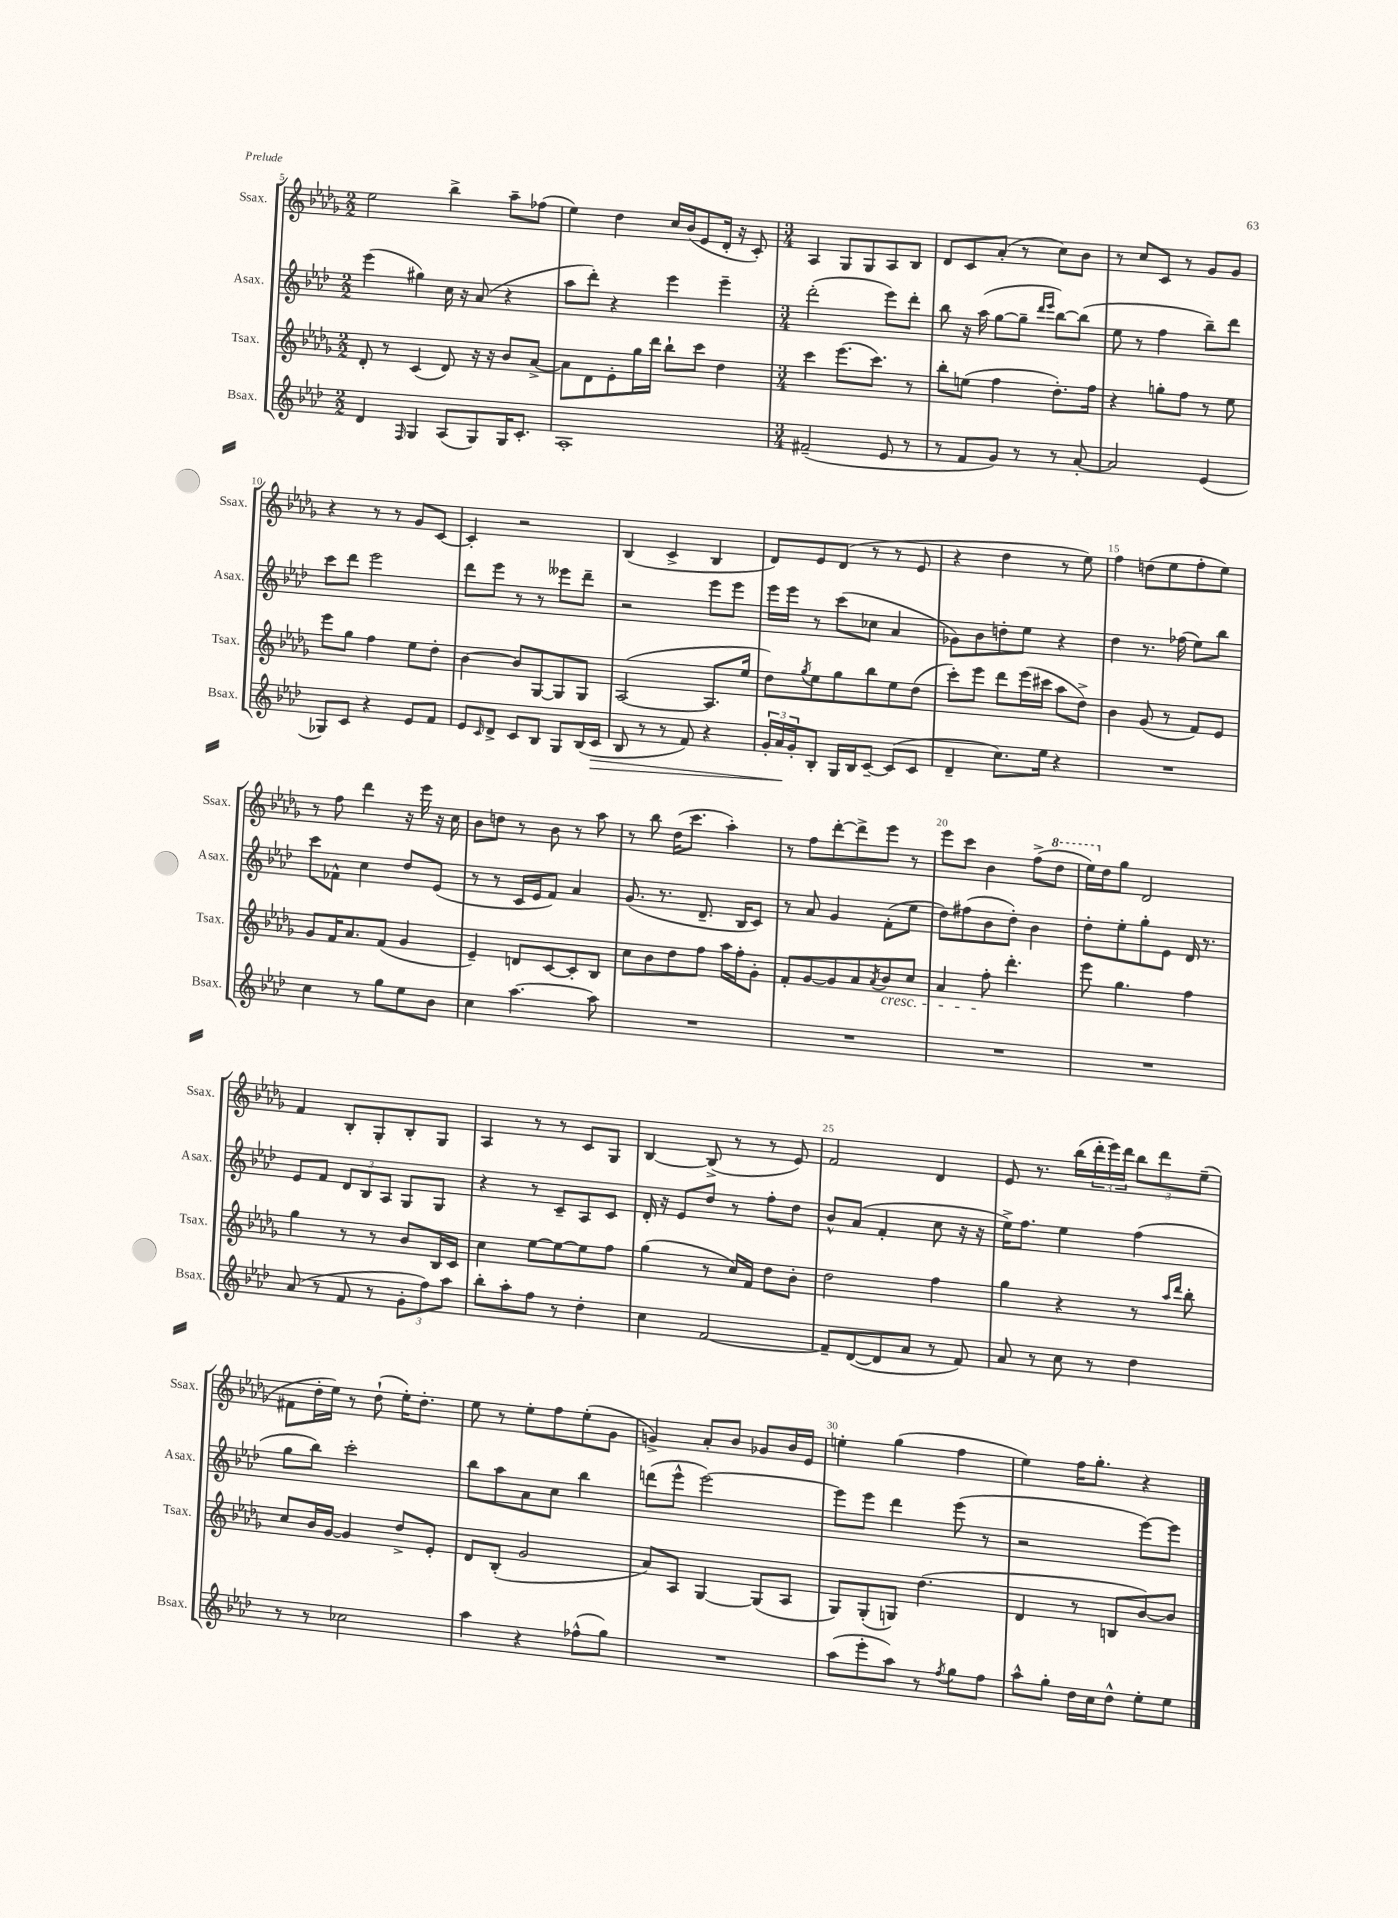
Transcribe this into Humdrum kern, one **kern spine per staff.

**kern	**dynam	**kern	**kern	**kern
*part4	*part4	*part3	*part2	*part1
*staff4	*staff4	*staff3	*staff2	*staff1
*I"Bsax.	*	*I"Tsax.	*I"Asax.	*I"Ssax.
*I'Bsax.	*	*I'Tsax.	*I'Asax.	*I'Ssax.
*clefG2	*	*clefG2	*clefG2	*clefG2
*k[b-e-a-d-]	*	*k[b-e-a-d-g-]	*k[b-e-a-d-]	*k[b-e-a-d-g-]
*M2/2	*	*M2/2	*M2/2	*M2/2
=5	=5	=5	=5	=5
4d-/	.	8d-'/	(4eee-\	2ee-\
.	.	8r	.	.
16qqF/	.	.	.	.
4G/	.	(4c/	4gg#X\)	.
(8A-/L	.	8d-/)	16cc\	4bb-^\
.	.	.	16r	.
8G/)	.	16r	(8a-/	.
.	.	16r	.	.
16G/K	.	8b-/L	4r	8aa-~\L
8.c'/J	.	.	.	.
.	.	[8a-^/J	.	(8ff-X\J
=6	=6	=6	=6	=6
1A-'	.	8a-\L]	8aa-\L	4ee-\)
.	.	8d-\	8ddd-'\J)	.
.	.	8e-'\	4r	4dd-\
.	.	16gg-\L	.	.
.	.	16ddd-\JJ	.	.
.	.	8bb-`\L	4eee-\	16cc/LL
.	.	.	.	(16b-/J
.	.	8ccc\J	.	8e-/
.	.	4dd-\	4eee-~\	16d-'/Jk
.	.	.	.	16r
.	.	.	.	8c'/)
=7	=7	=7	=7	=7
*M3/4	*	*M3/4	*M3/4	*M3/4
(2f#X~/	.	4ccc\	(2ddd-'\	4A-/
.	.	(8.eee-\L	.	8G-/L
.	.	.	.	8G-/
.	.	8.ccc\J)	.	.
8e-/	.	.	8eee-\L)	8A-/
8r	.	8r	8ddd-'\J	8B-/J
=8	=8	=8	=8	=8
8r	.	8bb-'\L	8bb-\	8d-/L
8f/L	.	(8een\J	16r	8c/
.	.	.	(16aa-\	.
8g/J)	.	4ff\	[8gg\L	(8a-'/J
8r	.	.	8gg~\J]	8r
.	.	.	16qqddd-/LL	.
.	.	.	16qqeee-/JJ	.
8r	.	8.dd-'\L)	[8bb-\L)	8cc\L)
[8a-'/	.	.	(8bb-\J]	8b-\J
.	.	16ff\Jk	.	.
=9	=9	=9	=9	=9
2a-/]	.	4r	8ee-\	8r
.	.	.	8r	8cc/L
.	.	8ggn'\L	4ff\	8c/J
.	.	8ff\J	.	8r
(4e-/	.	8r	8bb-~\L)	8g-/L
.	.	8ee-\	8ddd-\J	8g-/J
!!LO:LB:g=z
=10	=10	=10	=10	=10
8G-X/L)	.	8eee-\L	8ccc\L	4r
8c/J	.	8gg-\J	8ddd-\J	.
4r	.	4ff\	2eee-\	8r
.	.	.	.	8r
8e-/L	.	8ee-\L	.	8g-/L
8f/J	.	8dd-'\J	.	[8c/J
=11	=11	=11	=11	=11
8e-/L	.	[4b-\	8ddd-\L	4c'/]
16qqc/	.	.	.	.
8d-^/J	.	.	8eee-\J	.
8c/L	.	8b-/L]	8r	2r
8B-/J	.	[8G-/	8r	.
8G/L	.	8G-/]	8eee--X\L	.
(16B-/L	.	8G-/J	8ddd-~\J	.
!	!LO:HP:b	!	!	!
16c/JJ	>	.	.	.
=12	=12	=12	=12	=12
8B-/	.	([2A-/	2r	(4B-/
8r	.	.	.	.
8r	.	.	.	4c^/
8f/)	.	.	.	.
4r	.	8.A-/L]	8eee-\L	4B-/
.	.	.	8eee-\J	.
.	.	16ee-/Jk	.	.
=13	=13	=13	=13	=13
24g'/LL	.	8dd-\L)	16eee-\LL	8d-/L)
24a-/	.	.	.	.
.	.	.	16eee-\JJ	.
24g'/J	]	.	.	.
.	.	8qgg-/	.	.
8B-'/J	.	8ee-\	8r	8e-/
16G/LL	.	8gg-\	(8ccc\L	(8d-/J
16B-/J	.	.	.	.
[8c~/J	.	8bb-\	8cc-X\J	8r
(8c/L]	.	8ee-\	4a-/	8r
8c/J	.	(8dd-\J	.	8e-/
=14	=14	=14	=14	=14
4d-~/	.	8ccc'\L)	8g-X\L)	4r
.	.	8eee-\J	8b-\	.
8.cc\L)	.	8ddd-\L	8ddn'\	4dd-\
.	.	(16eee-\L	8ee-\J	.
16ee-\Jk	.	16ccc#X\JJ	.	.
4r	.	8aa-\L	4r	8r
.	.	8dd-^\J)	.	8ee-\)
=15	=15	=15	=15	=15
2.r	.	4b-\	4dd-\	4ff\
.	.	(8g-/	8.r	(8ddn\L
.	.	8r	.	8ee-\
.	.	.	(16ff-X\	.
.	.	8f/L)	8ee-\L)	8ff'\
.	.	8e-/J	8bb-\J	8ee-\J)
!!LO:LB:g=z
=16	=16	=16	=16	=16
4cc\	.	8g-/L	8ccc\L	8r
.	.	16f/K	8f-X^^\J	8ff\
.	.	8.a-/	.	.
8r	.	.	4cc\	4ddd-\
8gg\L	.	(8f/J	.	.
8ee-\	.	4g-/	8dd-/L	16r
.	.	.	.	16eee-\
8b-\J	.	.	(8e-/J	16r
.	.	.	.	16cc\
=17	=17	=17	=17	=17
4cc\	.	4e-~/)	8r	8b-\L
.	.	.	8r	8ddn\J
[4.aa-\	.	8dn/L	16c/LL	8r
.	.	.	16e-/J	.
.	.	[8c/	8f/J)	8b-\
.	.	8c'/]	4a-/	8r
8aa-\]	.	8B-/J	.	8aa-\
=18	=18	=18	=18	=18
2.r	.	8cc\L	(8.g/	8r
.	.	8b-\	.	8bb-\
.	.	.	8.r	.
.	.	8dd-\	.	(16dd-\KL
.	.	.	.	8.ccc\J
.	.	8ff\J	8.d-~/	.
.	.	16aa-\LL	.	4aa-'\)
.	.	16ff'\J	16B-/KL	.
.	.	8g-'\J	8c/J)	.
=19	=19	=19	=19	=19
2.r	.	8f'/L	8r	8r
.	.	[8g-/	8a-/	8ff\L
.	.	8g-/]	4g/	[8ddd-'\
.	.	8a-/	.	8ddd-^\]
.	.	8qa-/	.	.
!	!	!LO:TX:b:i:t=cresc.	!	!
.	.	8b-/	(8f'\L	8eee-\J
.	.	8cc/J	8ee-\J	8r
=20	=20	=20	=20	=20
2.r	.	4a-/	8dd-\L)	8eee-\L
.	.	.	(8ff#X\	8ccc\J
.	.	8ff'\	8b-\	4b-\
.	.	4.ddd-'\	8dd-'\J)	.
.	.	.	4b-\	(8ff^\L
*	*	*	*	*8va
.	.	.	.	8ddd-\J
=21	=21	=21	=21	=21
2.r	.	8eee-\	8dd-'\L	16eee-\LL)
*	*	*	*	*X8va
.	.	.	.	16dd-\J
.	.	4.gg-\	8ee-'\	8gg-\J
.	.	.	8gg'\	2d-/
.	.	.	8e-\J	.
.	.	4ff\	16d-/	.
.	.	.	8.r	.
!!LO:LB:g=z
=22	=22	=22	=22	=22
(8a-/	.	4gg-\	8e-/L	4f/
8r	.	.	8f/J	.
8f/	.	8r	12d-/L	8B-'/L
.	.	.	12B-/	.
8r	.	8r	.	8G-'/
.	.	.	12A-/J	.
12g'\L	.	8b-/L	8G/L	8B-'/
12ff\)	.	.	.	.
.	.	16B-/L	8G/J	8G-/J
12aa-\J	.	.	.	.
.	.	16c/JJ	.	.
=23	=23	=23	=23	=23
8bb-'\L	.	4cc\	4r	4A-/
8aa-'\	.	.	.	.
8ff\J	.	[8ee-\L	8r	8r
8r	.	8ee-\_	8c~/L	8r
4dd-'\	.	8ee-\]	8A-/	8c/L
.	.	8ff\J	8c/J	8G-/J
=24	=24	=24	=24	=24
4cc\	.	(4gg-\	16d-'/	[4B-/
.	.	.	16r	.
.	.	.	8e-/L	.
[2f/	.	8r	8dd-/J	(8B-^/]
.	.	16cc/LL)	8r	8r
.	.	16f/JJ	.	.
.	.	8dd-\L	8ff'\L	8r
.	.	8b-'\J	8dd-\J	8e-/)
=25	=25	=25	=25	=25
8f~/L]	.	2dd-\	8b-^^/L	2f/
([8d-/	.	.	(8a-/J	.
8d-/]	.	.	4f'/	.
8a-/J	.	.	.	.
8r	.	4ff\	8cc\	4d-/
8f/)	.	.	16r	.
.	.	.	16r	.
=26	=26	=26	=26	=26
8a-/	.	4gg-\	16ee-^\KL)	8e-/
.	.	.	8.ff\J	.
8r	.	.	.	8.r
8cc\	.	4r	4ee-\	.
.	.	.	.	(16bb-\LL
8r	.	.	.	24ddd-'\
.	.	.	.	24eee-\)
.	.	.	.	24ddd-\JJ
4dd-\	.	8r	(4ff\	12bb-\L
.	.	.	.	12ddd-\
.	.	16qqaa-/LL	.	.
.	.	16qqddd-/JJ	.	.
.	.	8bb-'\	.	.
.	.	.	.	(12ee-~\J
!!LO:LB:g=z
=27	=27	=27	=27	=27
8r	.	8cc/L	8gg\L	8f#X\L
8r	.	16b-/L	8bb-\J)	16dd-'\L
.	.	[16g-/JJ	.	16ee-\JJ)
2cc-X\	.	4g-/]	2ccc'\	8r
.	.	.	.	(8dd-`\
.	.	8dd-^/L	.	16ee-'\KL)
.	.	.	.	8.dd-'\J
.	.	8e-'/J	.	.
=28	=28	=28	=28	=28
4aa-\	.	8d-/L	8bb-\L	8ee-\
.	.	(8B-'/J	8aa-\	8r
4r	.	2g-/	8a-\	8ee-'\L
.	.	.	8cc\J	8ff\
(8ff-X^^\L	.	.	4bb-\	(8ee-'\
8gg\J)	.	.	.	8g-\J
=29	=29	=29	=29	=29
2.r	.	8a-/L)	(8dddn\L	4gn^/)
.	.	8A-/J	8eee-^^\J	.
.	.	[4G-/	[2eee-\)	8a-'/L
.	.	.	.	8b-/J
.	.	(8G-/L]	.	8g-X/L
.	.	8A-/J	.	16b-/L
.	.	.	.	16e-/JJ
=30	=30	=30	=30	=30
(8aa-\L	.	8G-/L)	8eee-\L]	4een'\
8eee-'\	.	(8G-'/	8eee-\J	.
8aa-\J)	.	8Gn/J)	4ddd-\	(4gg-\
8r	.	(4.dd-\	.	.
8qff/	.	.	.	.
8gg\L	.	.	(8eee-\	4ff\
8ff\J	.	.	8r	.
=31	=31	=31	=31	=31
8aa-^^\L	.	4d-/	2r	4ee-\)
8gg'\J	.	.	.	.
16dd-\LL	.	8r	.	16ff\KL
16cc\J	.	.	.	8.gg-'\J
8dd-^^\J	.	8Bn/L	.	.
8ee-'\L	.	[8b-/)	[8eee-\L)	4r
8ee-\J	.	8b-/J]	8eee-\J]	.
==	==	==	==	==
*-	*-	*-	*-	*-
